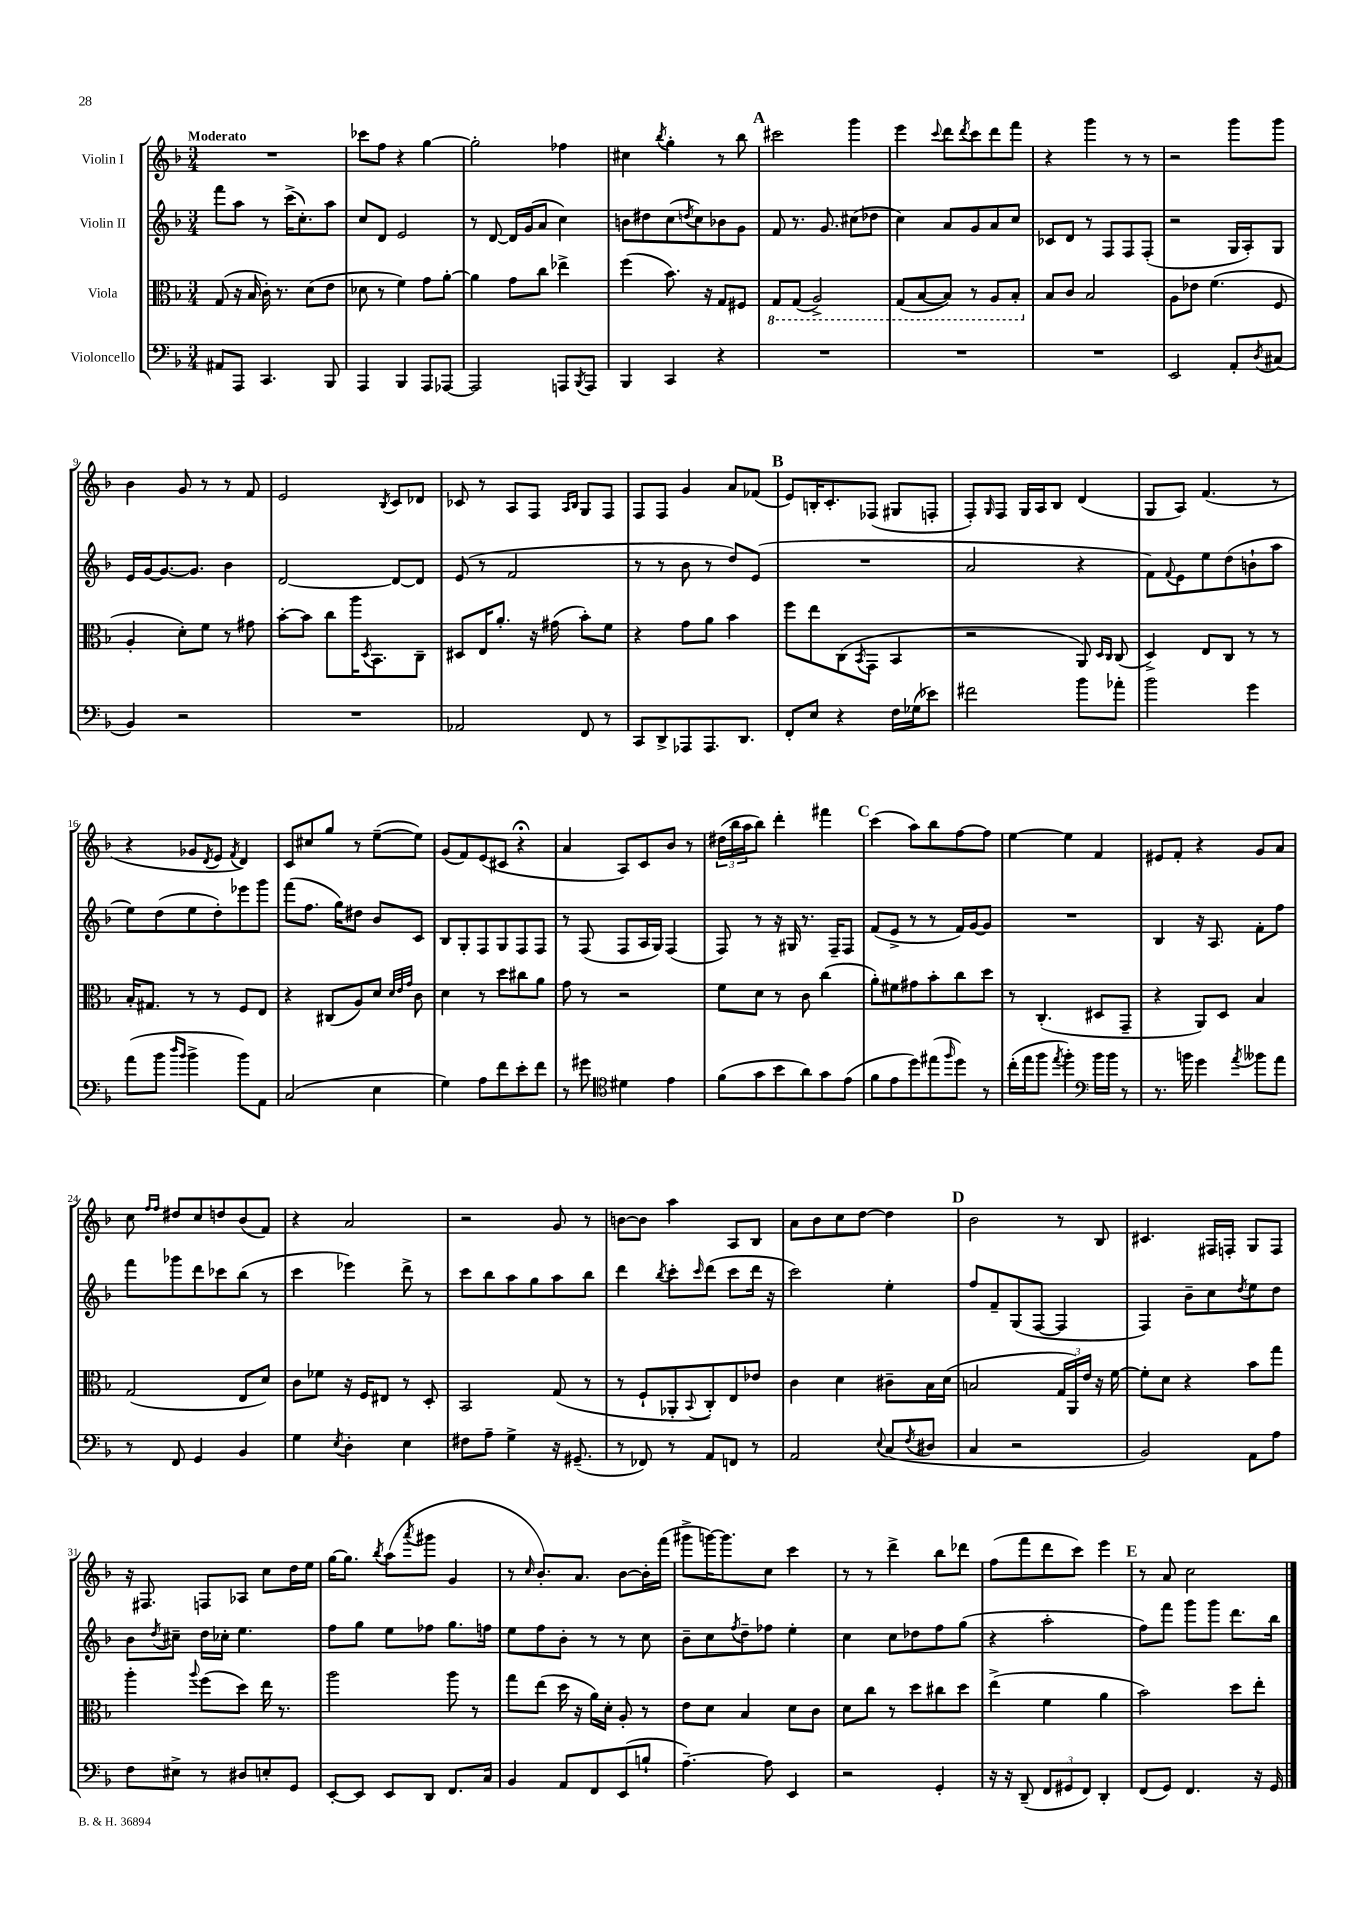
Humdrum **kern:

**kern	**kern	**kern	**kern
*staff4	*staff3	*staff2	*staff1
*clefF4	*clefC3	*clefG2	*clefG2
*k[b-]	*k[b-]	*k[b-]	*k[b-]
*M3/4	*M3/4	*M3/4	*M3/4
8AA#	(8G	8fff	2.r
8AAA	16r	8aa	.
.	16B-	.	.
4.CC	16c')	8r	.
.	8.r	.	.
.	.	(16ccc^	.
.	.	8.cc')	.
.	(8d	.	.
8BBB-	8e	8aa	.
=	=	=	=
4AAA	8d-	8cc	8ccc-
.	8r	8d	8ff
4BBB-	4f)	2e	4r
8AAA	8g	.	[4gg
[8AAA-	[8a'	.	.
=	=	=	=
2AAA-]	4a]	8r	2gg']
.	.	[8d	.
.	8g	16d]	.
.	.	(16g	.
.	8cc	8a	.
8AAA	4ee-^	4cc)	4ff-
8qBBB-	.	.	.
8AAA	.	.	.
=	=	=	=
4BBB-	(4ff	8b	4cc#
.	.	8dd#	.
.	.	.	8qbb-
4CC	8.b-)	(8cc	4gg'
.	.	8qdd	.
.	.	8cc)	.
.	16r	.	.
4r	8G	8b-	8r
.	8F#	8g	8bb-
=	=	=	=
2.r	8GG	8f	2ccc#
.	(8GG	8.r	.
.	2AA^)	.	.
.	.	8.g	.
.	.	(8cc#	4ggg
.	.	8dd-	.
=	=	=	=
2.r	(8GG	4cc)	4eee
.	[8BB-	.	.
.	.	.	8qqccc
.	8BB-])	8a	8ddd
.	.	.	8qddd
.	8r	8g	8ccc
.	8AA	8a	8ddd
.	8BB-'	8cc	8fff
=	=	=	=
2.r	8B-	8c-	4r
.	8c	8d	.
.	2B-	8r	4ggg
.	.	8F	.
.	.	8F	8r
.	.	(8F'	8r
=	=	=	=
2EE	8A	2r	2r
.	8e-	.	.
.	(4.f	.	.
8AA'	.	16G	8ggg
.	.	16A')	.
8qD	.	.	.
(8C#	8F	8G	8ggg
=	=	=	=
4BB-)	4A'	16e	4b-
.	.	[16g	.
.	.	8.g_	.
2r	8d')	.	8g
.	.	8.g]	.
.	8f	.	8r
.	8r	4b-	8r
.	8g#	.	8f
=	=	=	=
2.r	[8b-'	[2d	2e
.	8b-]	.	.
.	8cc	.	.
.	16aa	.	.
.	8qD	.	.
.	8.BB-	.	.
.	.	.	8qB-
.	.	8d_	8c
.	8C~	8d]	8d-
=	=	=	=
2AA-	8D#	(8e	8c-
.	16E	8r	8r
.	8.a'	.	.
.	.	2f	8A
.	16r	.	8F
.	(16g#	.	.
.	.	.	16qqA
.	.	.	16qqB-
8FF	8b-')	.	8G
8r	8f	.	8F
=	=	=	=
8CC	4r	8r	8F
8DD^	.	8r	8F
8AAA-	8g	8b-	4g
8.AAA-	8a	8r	.
.	4b-	8dd)	8a
8.DD	.	.	.
.	.	(8e	(8f-
=	=	=	=
8FF'	8ff	2.r	8e)
8E	8ee	.	16B'
.	.	.	8.c'
4r	(8C	.	.
.	8qBB-	.	.
.	8GG	.	(8F-
16F	4BB-	.	8G#
(16G-	.	.	.
8e-)	.	.	8F'
=	=	=	=
2f#	2r	2a	8F')
.	.	.	16qqG
.	.	.	8F
.	.	.	16G
.	.	.	16A
.	.	.	8B-
8b-	8AA)	4r	(4d
.	16qqD	.	.
.	16qqC	.	.
8a-'	(8C	.	.
=	=	=	=
2b-	4D^)	8f)	8G
.	.	8qqf	.
.	.	8e	8A)
.	8E	8ee	(4.f
.	8C	(8dd	.
4g	8r	8b`	.
.	8r	8aa	8r
=	=	=	=
(8a	16B-'	8ee)	4r
.	8.G#	.	.
8b-	.	(8dd	.
16qqdd	.	.	.
16qqb-	.	.	.
4b-^	8r	8ee	8g-
.	.	.	8qd
.	8r	8dd')	8e
.	.	.	8qf
8b-)	8F	8eee-	4d)
8AA	8E	8ggg	.
=	=	=	=
(2C	4r	(8fff	8c
.	.	8.ff	8cc#
.	(8C#	.	8gg
.	.	16gg)	.
.	8A)	8dd#	8r
4E	8d	8b-	([8ee~
.	32qqd	.	.
.	32qqe	.	.
.	32qqg	.	.
.	8c	8c	8ee])
=	=	=	=
4G)	4d	8B-	(8g
.	.	8G'	8f)
8A	8r	8F	(8e
8f	8dd	8G	8c#
8e'	8cc#	8F	4r;
8f	8a	8F	.
=	=	=	=
8r	8g	8r	4a
8g#	8r	(8F	.
*clefC4	*	*	*
4d#	2r	8F	8A)
.	.	16A	8c
.	.	16G)	.
4e	.	(4F	8b-
.	.	.	8r
=	=	=	=
(8f	8f	8F)	(24dd#
.	.	.	24bb-
.	.	.	24aa
8g	8d	8r	8bb-)
8b-	8r	16r	4ddd'
.	.	16G#	.
8a)	8c	8.r	.
8g	(4cc	.	4fff#
.	.	16F~	.
(8e	.	8F	.
=	=	=	=
8f	8a')	(8f	(4ccc
8e	8f#	8e^	.
8dd)	8g#	8r	8aa)
(8ee#	8b-'	8r	8bb-
16qqff	.	.	.
8dd)	8cc	16f)	[8ff
.	.	[16g	.
8r	8dd	8g]	8ff]
=	=	=	=
(16cc'	8r	2.r	[4ee
16ee	.	.	.
8ff	(4.C'	.	.
8qee	.	.	.
4ff')	.	.	4ee]
*clefF4	*	*	*
16b-	8D#	.	4f
16b-	.	.	.
8r	8GG~	.	.
=	=	=	=
8.r	4r	4B-	8e#
.	.	.	8f'
16b	.	.	.
4g	8AA)	16r	4r
.	.	8.A	.
.	8D	.	.
8qa	.	.	.
8b--	4B-	8f'	8g
8a	.	8ff	8a
=	=	=	=
8r	(2G	8fff	8cc
.	.	.	16qqff
.	.	.	16qqff
8FF	.	8ggg-	8dd#
4GG	.	8ddd	8cc
.	.	8ccc-	8dd
4BB-	8E	(8bb-	(8b-
.	8d)	8r	8f)
=	=	=	=
4G	8c	4ccc	4r
.	8f-	.	.
8qE	.	.	.
4D'	16r	4eee-)	2a
.	16F	.	.
.	8E#	.	.
4E	8r	8ddd^	.
.	8D'	8r	.
=	=	=	=
8F#	2BB-	8ccc	2r
8A~	.	8bb-	.
4G^	.	8aa	.
.	.	8gg	.
16r	(8G	8aa	8g
(8.GG#~	.	.	.
.	8r	8bb-	8r
=	=	=	=
8r	8r	4ddd	[8b
8FF-)	8F`	.	8b]
.	.	8qbb-	.
8r	8AA-'	8ccc'	4aa
.	8qqBB-	16qqccc	.
8AA	8C')	(8ddd	.
8FF	8E	8ccc	8A
8r	8e-	16ddd	8B-
.	.	16r	.
=	=	=	=
2AA	4c	2ccc)	8a
.	.	.	8b-
.	4d	.	8cc
.	.	.	[8dd
8qqE	.	.	.
(8C	8c#~	4ee'	4dd]
8qF	.	.	.
8D#	16B-	.	.
.	(16d	.	.
=	=	=	=
4C	2B	8ff	2b-
.	.	8f~	.
2r	.	(8G	.
.	.	[8F	.
.	24G	4F]	8r
.	24AA)	.	.
.	24e	.	.
.	16r	.	8B-
.	[16f	.	.
=	=	=	=
2BB-)	8f']	4F)	4.c#
.	8d	.	.
.	4r	8b-~	.
.	.	8cc	16F#
.	.	.	16F'
.	.	8qdd	.
8AA	8b-	8ee	8G
8A	8gg	8dd	8F
=	=	=	=
8F	4aa'	8b-	16r
.	.	.	8.F#
.	.	8qdd	.
8E#^	.	8cc#~	.
.	8qqaa	.	.
8r	(8ff	16dd	8F
.	.	16cc-'	.
8D#	8dd)	4.ee	8A-
8E'	16ee	.	8cc
.	8.r	.	.
8GG	.	.	16dd
.	.	.	16ee
=	=	=	=
[8EE'	2aa	8ff	[16gg
.	.	.	8.gg]
8EE]	.	8gg	.
.	.	.	8qbb-
8EE	.	8ee	(8aa
.	.	.	8qaaa
8DD	.	8ff-	8ggg#
8.FF	8aa	8.gg	4g
.	8r	.	.
16C	.	16ff	.
=	=	=	=
4BB-	8gg	8ee	8r
.	.	.	16qqcc
.	(8ee	8ff	8.b-')
8AA	16dd	8b-'	.
.	16r	.	8.a
8FF	16a)	8r	.
.	16d'	.	.
(8EE	8A'	8r	[8b-
8B`	8r	8cc	16b-']
.	.	.	(16fff
=	=	=	=
[4.A~)	8e	8b-~	8ggg#^
.	8d	8cc	[16ggg)
.	.	.	8.ggg]
.	.	8qff	.
.	4B-	8dd~	.
8A]	.	8ff-	8cc
4EE	8d	4ee'	4ccc
.	8c	.	.
=	=	=	=
2r	8d	4cc	8r
.	8cc	.	8r
.	8r	8cc	4ddd^
.	8dd	8dd-	.
4GG'	8cc#	8ff	8bb-
.	8dd	(8gg	8ddd-
=	=	=	=
16r	(4ee^	4r	(8ff
16r	.	.	.
(8DD~	.	.	8fff
12FF	4f	2aa'	8ddd
12GG#	.	.	.
.	.	.	8ccc)
12FF)	.	.	.
4DD'	4a	.	4eee
=	=	=	=
(8FF	2b-)	8ff)	8r
8GG)	.	8fff	8a
4.FF	.	8ggg	2cc
.	.	8ggg	.
.	8dd	8.ddd	.
16r	8ee'	.	.
16GG	.	16bb-	.
==	==	==	==
*-	*-	*-	*-
